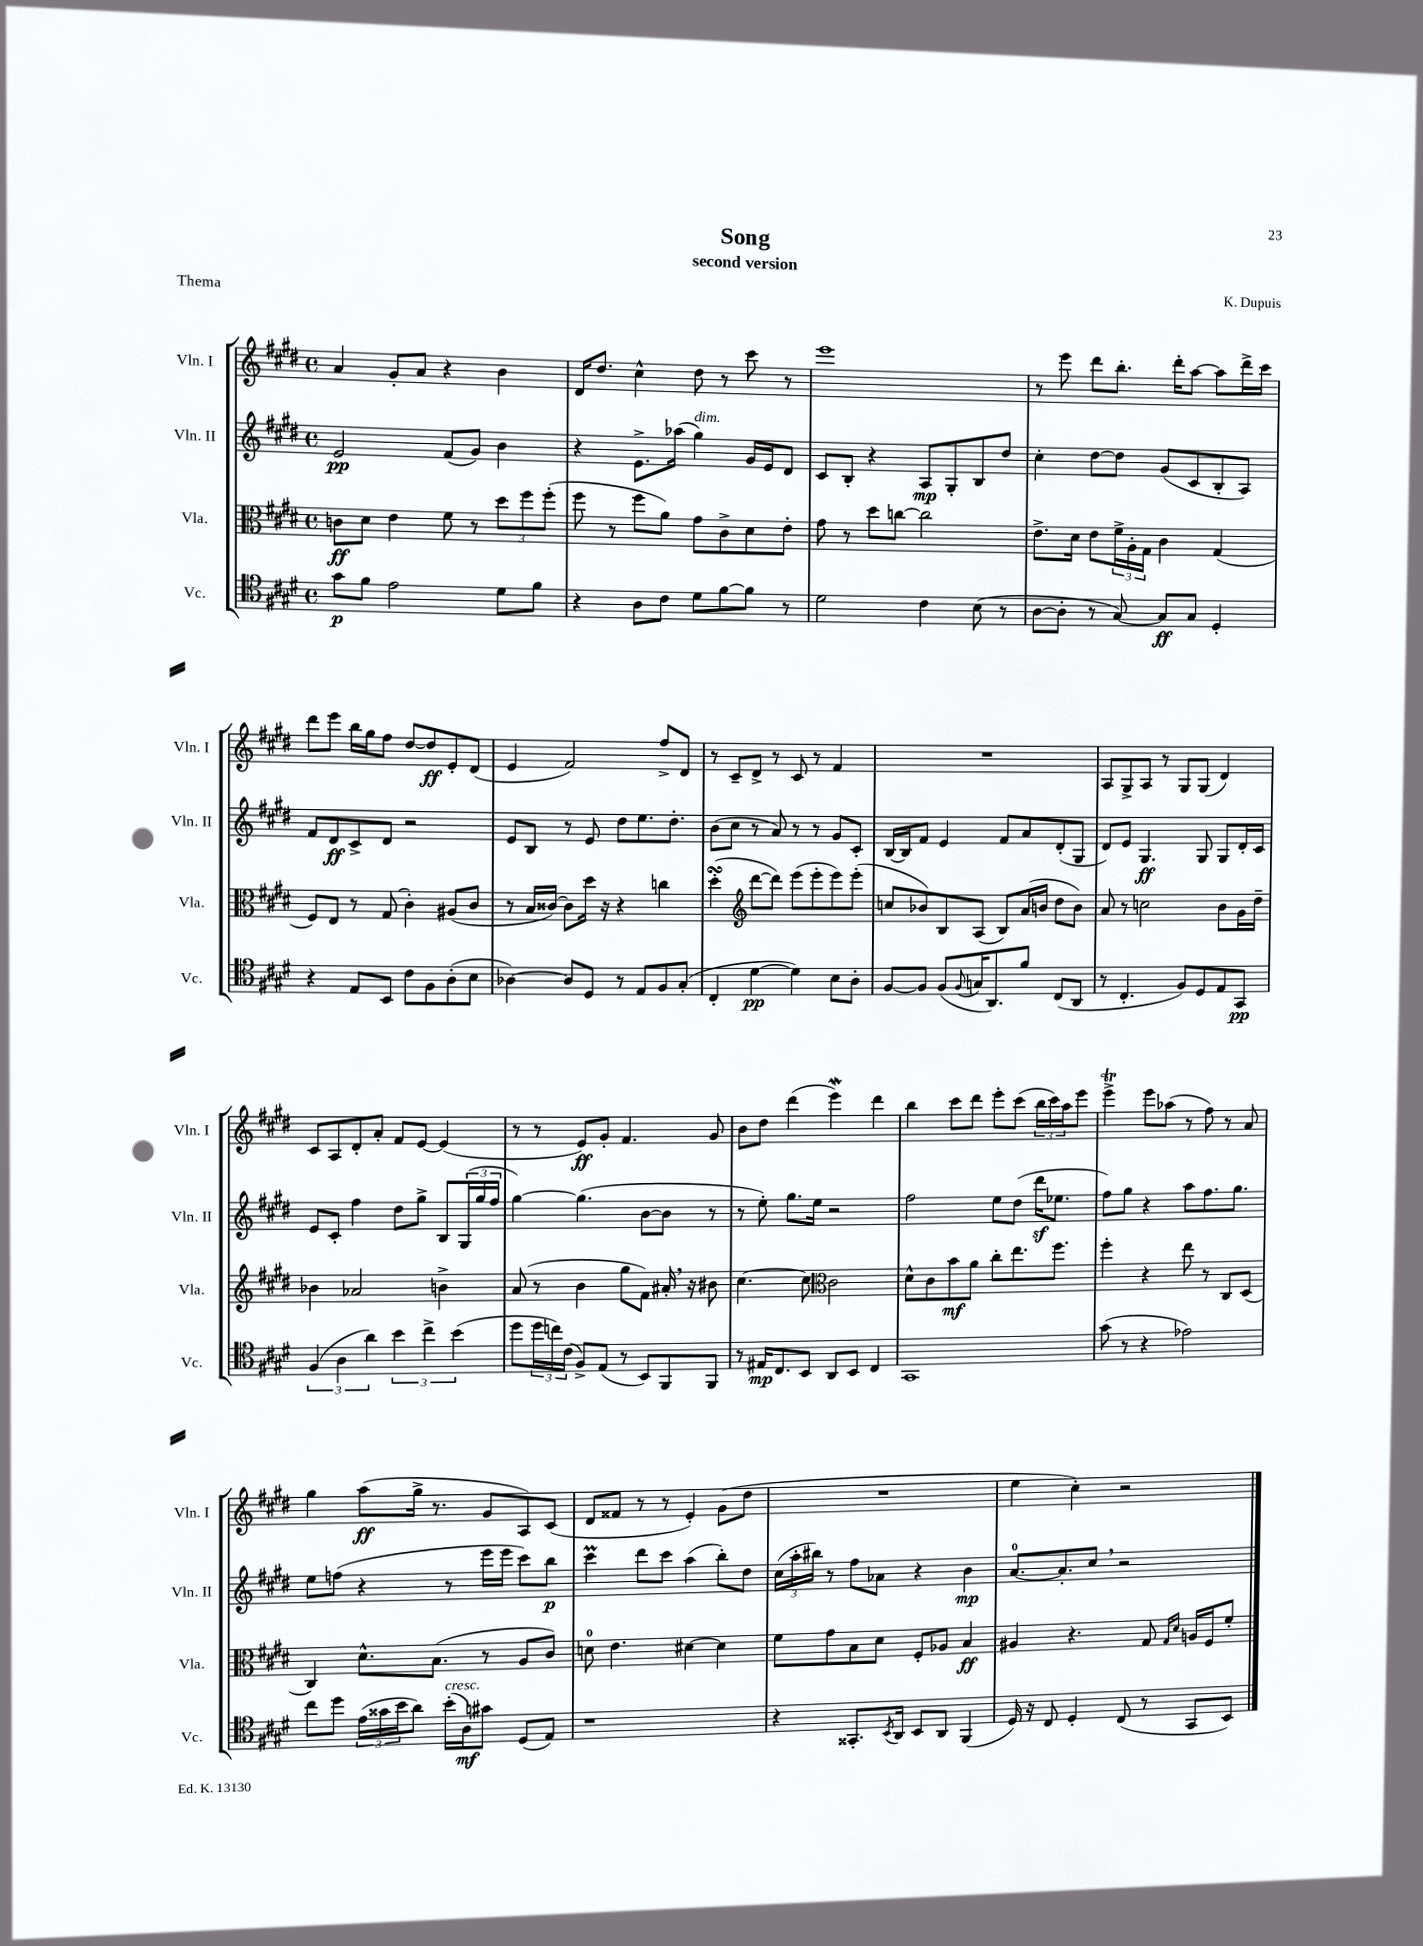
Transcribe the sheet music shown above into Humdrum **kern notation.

**kern	**kern	**kern	**kern
*staff4	*staff3	*staff2	*staff1
*clefC4	*clefC3	*clefG2	*clefG2
*k[f#c#g#d#]	*k[f#c#g#d#]	*k[f#c#g#d#]	*k[f#c#g#d#]
*M4/4	*M4/4	*M4/4	*M4/4
*met(c)	*met(c)	*met(c)	*met(c)
8g#\L	8c\L	2e/	4a/
8f#\J	8d#\J	.	.
2e\	4e\	.	8g#'/L
.	.	.	8a/J
.	8f#\	(8f#/L	4r
.	8r	8g#/J)	.
8d#\L	12dd#\L	4b\	4b\
.	12ff#\	.	.
8f#\J	.	.	.
.	(12ff#'\J	.	.
=	=	=	=
4r	8ff#\	4r	16d#/LK
.	.	.	8.dd#/J
.	8r	.	.
8A\L	8ff#\L	8.e^\L	4cc#^^\
8c#\J	8a\J)	.	.
.	.	(16aa-\Jk	.
8d#\L	8g#\L	4gg#\)	8dd#\
[8f#\	8c#^\	.	8r
8f#\]J	8d#\	16g#/LL	8ccc#\
.	.	16e/J	.
8r	8e'\J	8d#/J	8r
=	=	=	=
2d#\	8g#\	8c#/L	1eee
.	8r	8B'/J	.
.	8dd#\L	4r	.
.	[8cc\J	.	.
4c#\	2cc\]	8A/L	.
.	.	8G#'/	.
(8B\	.	8B/	.
8r	.	8dd#/J	.
=	=	=	=
[8A\L	8.e^\L	4cc#'\	8r
8A'\]J	.	.	8eee\
.	16d#\Jk	.	.
8r	8e\L	[8dd#\L	8ddd#\L
[8G#/)	24f#^\L	8dd#\]J	8.bb'\J
.	24A'\	.	.
.	24G#\JJ	.	.
8G#/]L	4c#\	(8g#/L	.
.	.	.	16ddd#'\LK
8G#/J	.	8c#/	[8aa\J
4D#'/	(4G#/	8B'/	8aa\]L
.	.	8A/J)	16ddd#^\L
.	.	.	16ccc#\JJ
=	=	=	=
4r	8F#/L)	8f#/L	8ddd#\L
.	8E/J	8d#/	8eee\J
8E/L	8r	8c#^/	16bb\LL
.	.	.	16gg#\J
8BB/J	(8G#/	8d#/J	8ff#\J
8c#\L	4c#'\)	2r	[8dd#/L
8F#\	.	.	8dd#/]
(8A'\	(8A#/L	.	8e'/
8B\J	8c#/J	.	(8d#/J
=	=	=	=
[4A-\)	8r	8e/L	4e/
.	16B/LL	8B/J	.
.	[16c##/JJ)	.	.
8A-/]L	8c##\]L	8r	2f#/)
8D#/J	16dd#\Jk	8e/	.
.	16r	.	.
8r	4r	8dd#\L	.
8E/L	.	8.ee\	.
8F#/	4cc\	.	8ff#^/L
.	.	8.dd#'\J	.
(8G#'/J	.	.	8d#/J
=	=	=	=
4C#'/	(4dd#'\	(8b\L	8r
.	.	8cc#\J	8c#~/L
*	*clefG2	*	*
[4d#\	[8ddd#\L	8r	8d#^/J
.	8ddd#\]J)	8a/)	8r
4d#\])	(8eee\L	8r	8c#/
.	8eee'\	8r	8r
8B\L	8eee\)	8g#/L	4f#/
8A'\J	(8eee'\J	8c#'/J	.
=	=	=	=
[8F#/L	8cc/L	[16B/LL	1r
.	.	16B/]J	.
8F#/]J	8b-/)	8f#/J	.
(8F#/L	8B/	4e/	.
8qqF#/	.	.	.
16G/K	(8A/J	.	.
8.AA/)	.	.	.
.	8B/L)	8f#/L	.
8f#/J	(16a/L	8a/	.
.	16b/JJ	.	.
(8C#/L	8dd#\L	(8d#'/	.
8AA/J	8b\J)	8G#/J	.
=	=	=	=
8r	8a/	8d#/L)	8A/L
4.C#'/	8r	8e/J	8G#^/
.	2cc\	4.G#/	8A/J
.	.	.	8r
8F#/L)	.	.	8G#/L
8D#/	.	8G#/	(8G#/J
8E/	8b\L	8G#/L	4d#/)
8GG#/J	16g#\L	16d#'/L	.
.	16dd#~\JJ	16c#/JJ	.
=	=	=	=
(6F#/	4b-\	8e/L	8c#/L
.	.	8c#'/J	8A/
6A\	.	.	.
.	2a-/	4ff#\	8d#'/
6a\)	.	.	.
.	.	.	8a'/J
6b\	.	8dd#\L	8f#/L
.	.	8gg#^\J	[8e/J
6cc#^\	.	.	.
.	4b^\	8B/L	(4e/]
(6b\	.	.	.
.	.	(24G#/L	.
.	.	24gg#/	.
.	.	24ff#/JJ	.
=	=	=	=
8dd#\L	(8a/	[4gg#\)	8r
24dd#\L	8r	.	8r
24cc\)	.	.	.
(24c#\JJ	.	.	.
8F#^/L)	4b\	(4.gg#\]	8e/L)
(8E/J	.	.	8g#'/J
8r	8gg#\L	.	4.f#/
8BB/L)	8f#\J)	[8b\L	.
8FF#/	16a#'/	8b\]J	.
.	16r	.	.
8FF#/J	8b#\	8r	8g#/
=	=	=	=
8r	[4.cc#\	8r	8b\L
16E#/LK	.	8ee'\)	8dd#\J
8.C#/	.	.	.
.	.	8.gg#\L	(4ddd#\
8BB/J	8cc#\]	.	.
.	.	16ee\Jk	.
*	*clefC3	*	*
8AA/L	2c#\	2r	4eee\)
8BB/J	.	.	.
4C#/	.	.	4ddd#\
=	=	=	=
1GG#	8d#^^\L	2ff#\	4bb\
.	8c#\	.	.
.	8b\	.	8ccc#\L
.	8a\J	.	8ddd#\J
.	8cc#'\L	8ee\L	8eee'\L
.	8.ee\	(8dd#\J	(8ccc#\J
.	.	16ddd#\LK	24bb\LL
.	.	.	24ccc#\)
.	8.ff#\J	8.ee-\J	.
.	.	.	24aa\J
.	.	.	8eee\J
=	=	=	=
(8g#\	4ff#'\	8ff#\L)	4eee^\
8r	.	8gg#\J	.
4r	4r	4r	8eee\L
.	.	.	(8aa-\J
2e-\)	8ee\	8aa\L	8r
.	8r	8.ff#\	8ff#\)
.	8C#/L	.	8r
.	.	8.gg#\J	.
.	(8D#/J	.	8a/
=	=	=	=
8cc#\L	4C#/)	8ee\L	4gg#\
8dd#\J	.	(8ff\J	.
(24e\LL	8.d#^^\L	4r	(8aa\L
24g##\	.	.	.
24b\J	.	.	.
8a\J)	.	.	16gg#^\Jk
.	(8.B\J	.	8.r
(16b'\LL	.	8r	.
16A\J)	.	.	.
8g#\J	8r	16eee\LL	8g#/L
.	.	16eee\JJ	.
(8D#/L	8A/L	8ccc#\L)	8A/)
8E/J)	8c#/J)	8bb\J	(8c#/J
=	=	=	=
1r	8d\	4ccc#\	8d#/L
.	4.e\	.	8f##/J
.	.	8ddd#\L	8r
.	.	8ccc#\J	8r
.	[4d#\	(4aa\	4e'/)
.	4d#\]	8bb'\L)	(8g#\L
.	.	8dd#\J	8dd#\J
=	=	=	=
4r	8f#\L	(24cc#\LL	1r
.	.	24aa'\	.
.	.	24bb#\JJ)	.
.	8g#\	8r	.
8.GG##'/L	8B\	8ff#\L	.
.	8d#\J	8a-\J	.
8qBB/	.	.	.
16AA/Jk	.	.	.
8BB/L	8F#'/L	4r	.
8AA/J	8A-/J	.	.
(4FF#/	4B/	4b\	.
=	=	=	=
16D#/)	4A#/	[8.a/L	4ee\
16r	.	.	.
8C#/	.	.	.
.	.	8.a'/]	.
4D#'/	4.r	.	4cc#'\)
.	.	8cc#/J	.
(8C#/	.	2r	2r
8r	8G#/	.	.
.	16qqG#/LL	.	.
.	16qqd#/JJ	.	.
8GG#/L	16A/LL	.	.
.	16F#/J	.	.
8BB/J)	8f#'/J	.	.
==	==	==	==
*-	*-	*-	*-
